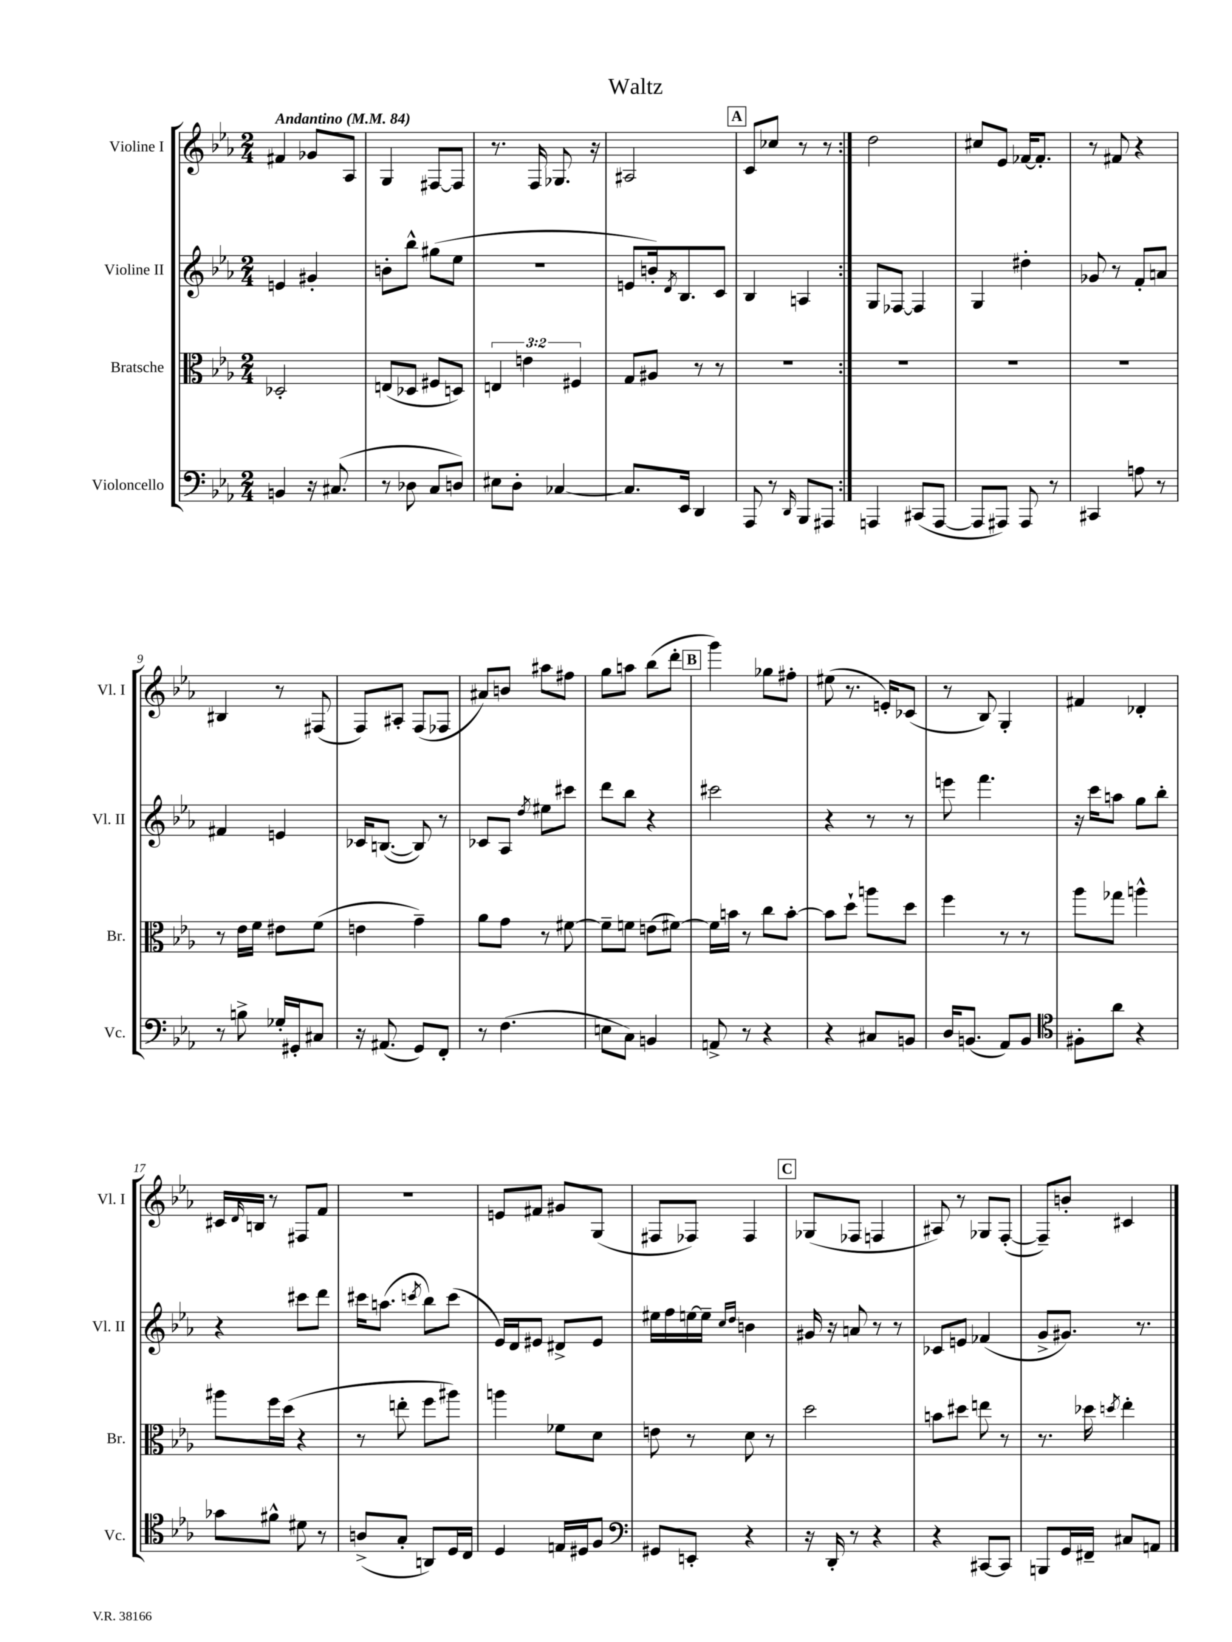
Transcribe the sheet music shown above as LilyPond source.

\header { title = "Waltz" }
<<
\new StaffGroup <<
\new Staff = "s0" \with { instrumentName = "Violine I" shortInstrumentName = "Vl. I" } {
    \clef treble \key ees \major \numericTimeSignature \time 2/4 \tempo "Andantino" 4 = 84
    \repeat volta 2 { fis'4 ges'8 aes8 |
    g4 fis8~ fis8 |
    r8. f16 ges8. r16 |
    ais2 |
    \mark \markup { \box "A" } c'8 ces''8 r8 r8 | }
    d''2 |
    cis''8 ees'8 fes'16~ fes'8.-. |
    r8 fis'8 r4 |
    bis4 r8 fis8( |
    f8) ais8-. f8( fes8 |
    ais'8) b'8 ais''8 fis''8 |
    g''8 a''8 bes''8( d'''8-. |
    \mark \markup { \box "B" } g'''4) ges''8 fis''8-. |
    eis''8( r8. e'16-.) ces'8( |
    r8 bes8) g4-. |
    fis'4 des'4-. |
    cis'16 \grace { d'16 } b16 r8 fis8 f'8 |
    r2 |
    e'8 fis'8 gis'8 g8( |
    fis8 fes8) fes4 |
    \mark \markup { \box "C" } ges8( fes8 f4 |
    ais8) r8 ges8 f8~-.( |
    f8--) b'8-. cis'4 \bar "|." |
}
\new Staff = "s1" \with { instrumentName = "Violine II" shortInstrumentName = "Vl. II" } {
    \clef treble \key ees \major \numericTimeSignature \time 2/4
    \repeat volta 2 { e'4 gis'4-. |
    b'8-. bes''8-^ gis''8( ees''8 |
    R2 |
    e'8 b'16-.) \acciaccatura { d'8 } bes8. c'8 |
    \mark \markup { \box "A" } bes4 a4 | }
    g8 fes8~ fes4 |
    g4 dis''4-. |
    ges'8 r8 f'8-. a'8 |
    fis'4 e'4 |
    ces'16 b8.~( b8) r8 |
    ces'8 aes8 \acciaccatura { d''8 } eis''8 cis'''8 |
    d'''8 bes''8 r4 |
    \mark \markup { \box "B" } cis'''2 |
    r4 r8 r8 |
    e'''8 f'''4. |
    r16 c'''16 a''8 g''8 bes''8-. |
    r4 cis'''8 d'''8 |
    cis'''16 a''8.( \acciaccatura { c'''8 } bes''8) c'''8( |
    ees'16) d'16 eis'8 dis'8-> eis'8 |
    eis''16 f''16 e''16~ e''16-- \grace { c''16 d''16 } b'4 |
    \mark \markup { \box "C" } gis'16 r16 a'8 r8 r8 |
    ces'8 e'8 fes'4( |
    g'8-> gis'8.) r8. \bar "|." |
}
\new Staff = "s2" \with { instrumentName = "Bratsche" shortInstrumentName = "Br." } {
    \clef alto \key ees \major \numericTimeSignature \time 2/4 \override Staff.TupletNumber.text = #tuplet-number::calc-fraction-text
    \repeat volta 2 { des2-. |
    e8( des8 fis8 d8) |
    \tuplet 3/2 { e4 e'4 fis4 } |
    g8 ais8 r8 r8 |
    \mark \markup { \box "A" } R2 | }
    R2 |
    R2 |
    R2 |
    r8 ees'16 f'16 eis'8 f'8( |
    e'4 g'4--) |
    aes'8 g'8 r8 fis'8~ |
    fis'8-- f'8 e'8( fis'8~) |
    \mark \markup { \box "B" } fis'16 b'16 r8 c''8 b'8~-. |
    b'8 d''8-! a''8 d''8 |
    f''4 r8 r8 |
    aes''8 ges''8 a''4-^ |
    ais''8 f''16 d''16( r4 |
    r8 e''8-. f''8 ais''8) |
    a''4 fes'8 d'8 |
    e'8 r8 d'8 r8 |
    \mark \markup { \box "C" } d''2 |
    b'8 dis''8 e''8 r8 |
    r8. des''16 \acciaccatura { d''8 } ees''4-. \bar "|." |
}
\new Staff = "s3" \with { instrumentName = "Violoncello" shortInstrumentName = "Vc." } {
    \clef bass \key ees \major \numericTimeSignature \time 2/4
    \repeat volta 2 { b,4 r16 cis8.( |
    r8 des8 c8 d8) |
    eis8 d8-. ces4~ |
    ces8. ees,16 d,4 |
    \mark \markup { \box "A" } aes,,8 r8 \grace { d,16 } bes,,8 ais,,8 | }
    a,,4 cis,8( a,,8~ |
    a,,8 ais,,8) ais,,8 r8 |
    cis,4 a8 r8 |
    r8 b8-> ges16-. gis,16-. cis8 |
    r16 ais,8.( g,8) f,8-. |
    r8 f4.( |
    e8 c8) b,4 |
    \mark \markup { \box "B" } a,8-> r8 r4 |
    r4 cis8 b,8 |
    d16 b,8.( aes,8) b,8 |
    \clef tenor fis8-. aes'8 r4 |
    ges'8 fis'8-^ dis'8 r8 |
    a8->( g8-. a,8) d16 c16 |
    d4 e16 dis16 f8 |
    \clef bass gis,8 e,8-. r4 |
    \mark \markup { \box "C" } r16 d,16-. r8 r4 |
    r4 cis,8~ cis,8 |
    b,,8 g,16 fis,16-- cis8 a,8 \bar "|." |
}
>>
>>
